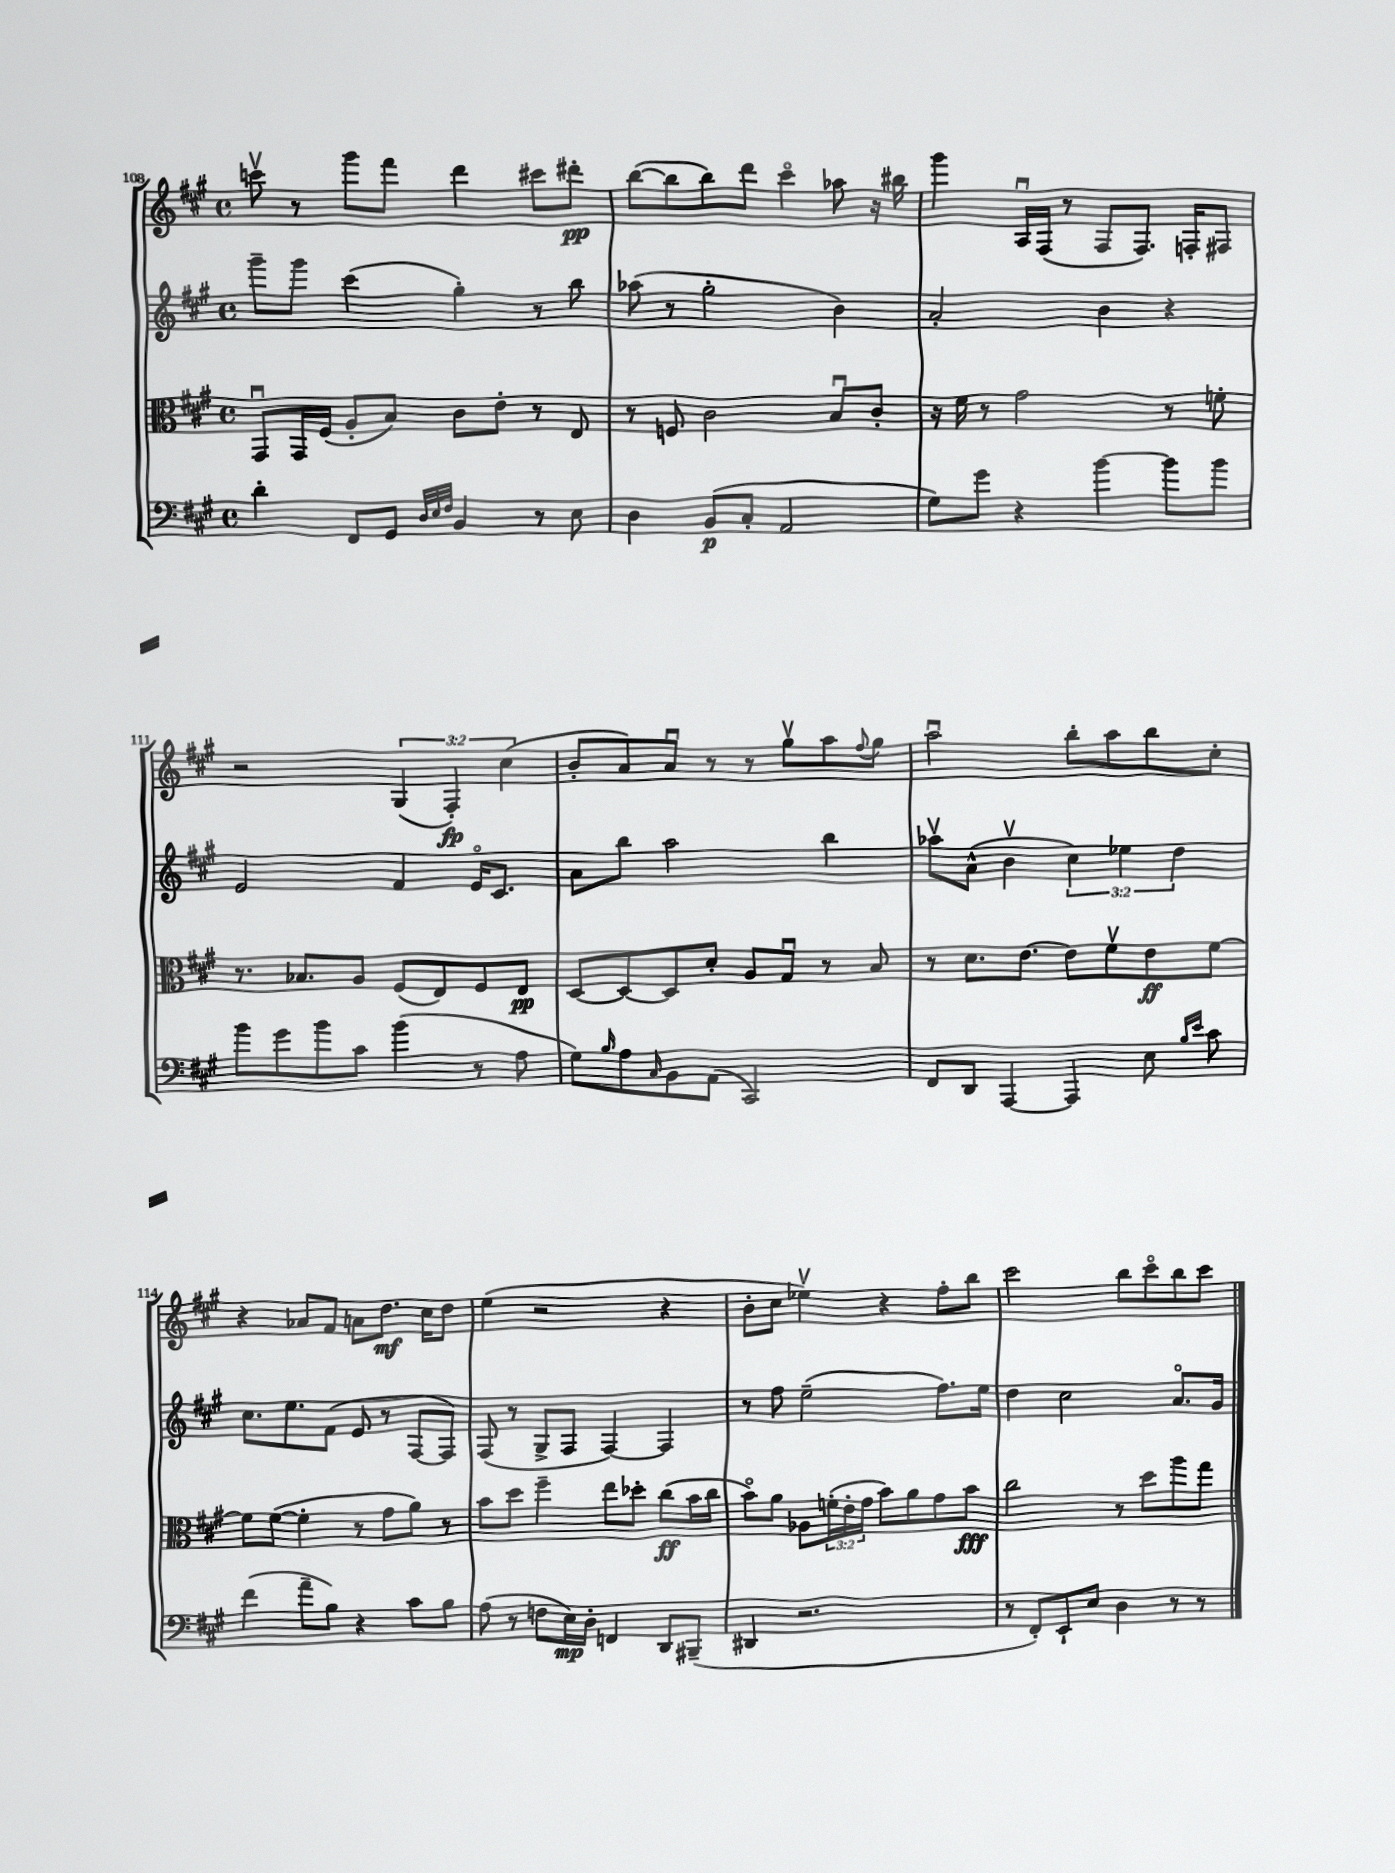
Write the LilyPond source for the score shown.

<<
\new StaffGroup <<
\new Staff = "s0" {
    \clef treble \key a \major \defaultTimeSignature \time 4/4 \override Staff.TupletNumber.text = #tuplet-number::calc-fraction-text
    c'''8\upbow r8 gis'''8 fis'''8 d'''4 cis'''8 dis'''8-.\pp |
    b''8~( b''8 b''8) d'''8 cis'''4\flageolet aes''8 r16 bis''16 |
    gis'''4 a16\downbow fis16( r8 fis8 fis8.) f16-. fis8 |
    r2 \tuplet 3/2 { gis4( fis4-.\fp) cis''4( } |
    b'8-. a'8) a'8\downbow r8 r8 gis''8\upbow a''8 \appoggiatura { fis''8 } gis''8 |
    a''2\downbow b''8-. a''8 b''8 cis''8-. |
    r4 aes'8 fis'8 a'8 d''8.\mf cis''16 d''8 |
    e''4( r2 r4 |
    b'8-. cis''8 ees''4\upbow) r4 fis''8-. b''8 |
    cis'''2 b''8 cis'''8\flageolet b''8 cis'''8 \bar "|." |
}
\new Staff = "s1" {
    \clef treble \key a \major \defaultTimeSignature \time 4/4 \override Staff.TupletNumber.text = #tuplet-number::calc-fraction-text
    gis'''8-- gis'''8 cis'''4( gis''4-.) r8 b''8 |
    aes''8( r8 gis''2-. b'4) |
    a'2-. b'4 r4 |
    e'2 fis'4 e'16\flageolet cis'8. |
    a'8 b''8 a''2 b''4 |
    aes''8\upbow a'8-^( b'4\upbow \tuplet 3/2 { cis''4) ees''4 d''4 } |
    cis''8. e''8. fis'8( e'8 r8 fis8~ fis8) |
    fis8( r8 gis8-> fis8 fis4~) fis4 |
    r8 fis''8 e''2--( fis''8.) e''16 |
    d''4 cis''2 a'8.\flageolet gis'16 \bar "|." |
}
\new Staff = "s2" {
    \clef alto \key a \major \defaultTimeSignature \time 4/4 \override Staff.TupletNumber.text = #tuplet-number::calc-fraction-text
    gis,8\downbow gis,16 fis16( a8-. b8) cis'8 e'8-. r8 e8 |
    r8 f8 cis'2 b8\downbow cis'8-. |
    r16 fis'16 r8 gis'2 r8 f'8-. |
    r8. bes8. a8 fis8( e8) fis8 e8\pp |
    d8~ d8~ d8 d'8-. a8 gis8\downbow r8 b8 |
    r8 d'8. e'8.~ e'8 fis'8\upbow e'8\ff fis'8~ |
    fis'8 fis'8~( fis'4-. r8 gis'8 a'8) r8 |
    b'8 d''8 fis''4-- e''8 des''8-. cis''8\ff( b'16 cis''16 |
    b'8\flageolet) a'8 aes8 \tuplet 3/2 { f'16-.( e'16-. gis'16 } b'8) a'8 gis'8 b'8\fff |
    cis''2 r8 d''8 a''8 gis''8 \bar "|." |
}
\new Staff = "s3" {
    \clef bass \key a \major \defaultTimeSignature \time 4/4
    d'4-. fis,8 gis,8 \grace { d32 e32 fis32 } b,4 r8 e8 |
    d4 b,8\p( cis8-. a,2 |
    gis8) gis'8 r4 b'4~ b'8 b'8 |
    b'8 gis'8 b'8 cis'8 b'4( r8 a8 |
    gis8) \grace { b16 } a8 \grace { cis16 } b,8 a,8( cis,2) |
    fis,8 d,8 a,,4~ a,,4 e8 \grace { b16 e'16 } cis'8 |
    fis'4( a'8-- b8) r4 cis'8 b8 |
    a8( r8 f8 e16\mp) d16-. f,4 d,8 bis,,8--( |
    dis,4 r2. |
    r8 fis,8-.) e,8-! e8 d4 r8 r8 \bar "|." |
}
>>
>>
\layout { \context { \Score currentBarNumber = #108 } }
